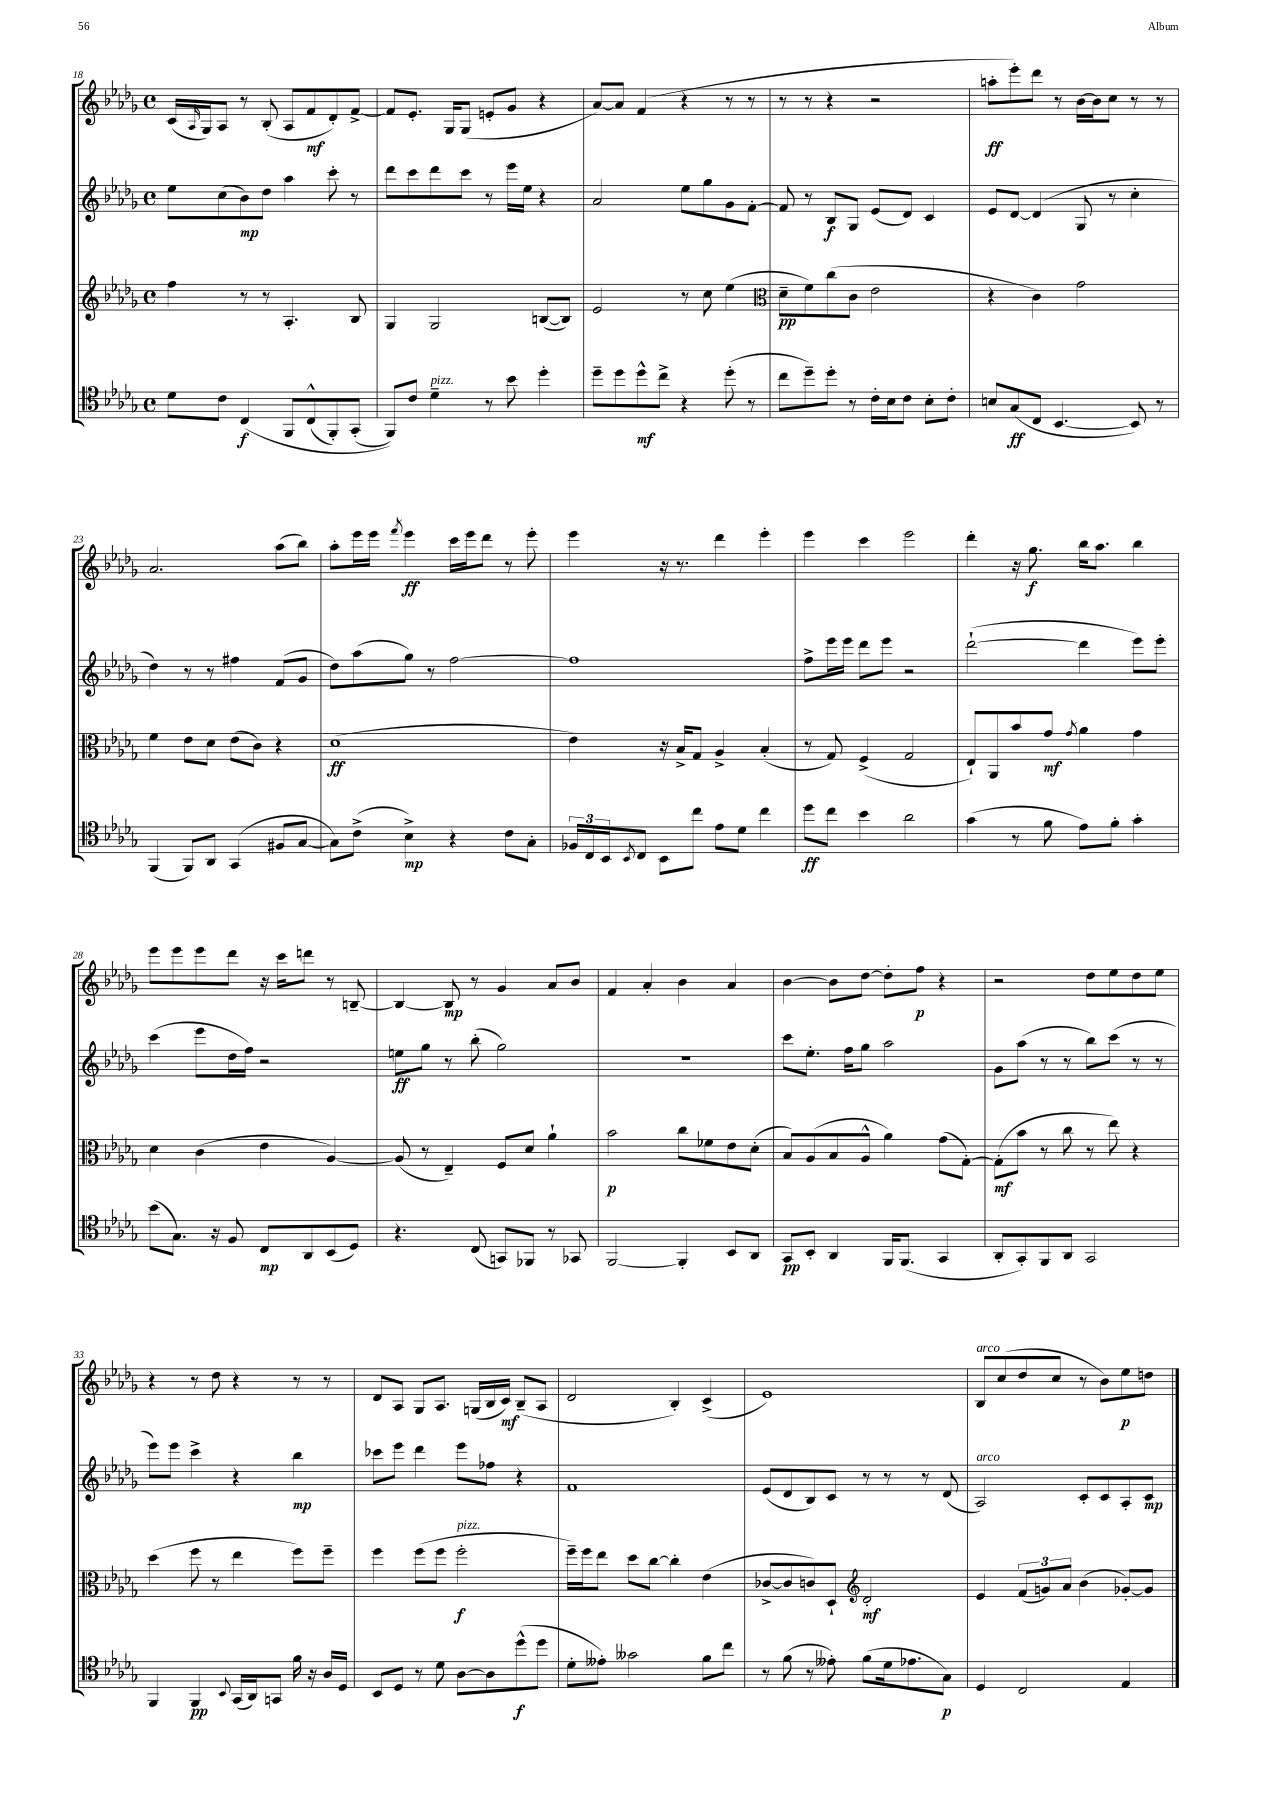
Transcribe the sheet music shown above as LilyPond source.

<<
\new StaffGroup <<
\new Staff = "s0" {
    \clef treble \key des \major \defaultTimeSignature \time 4/4
    c'16( \grace { aes16 } ges16) aes8 r8 bes8-.( aes8 f'8\mf des'8-.) f'8~-> |
    f'8 ees'8.-. ges16 ges8( e'8-. ges'8 r4 |
    aes'8~) aes'8 f'4( r4 r8 r8 |
    r8 r8 r4 r2 |
    a''8-.\ff ees'''8-.) des'''8 r8 bes'16~ bes'16 c''8 r8 r8 |
    aes'2. aes''8( bes''8) |
    aes''8-. ees'''16 ees'''16 \acciaccatura { f'''8 } ees'''4\ff c'''16 ees'''16 des'''8 r8 ees'''8-. |
    ees'''4 r16 r8. des'''4 ees'''4-. |
    ees'''4 c'''4 ees'''2 |
    des'''4-. r16 ges''8.\f bes''16 aes''8. bes''4 |
    ees'''8 ees'''8 ees'''8 des'''8 r16 c'''16 d'''8 r8 b8~-- |
    b4~ b8\mp r8 ges'4 aes'8 bes'8 |
    f'4 aes'4-. bes'4 aes'4 |
    bes'4~ bes'8 des''8~ des''8-. f''8\p r4 |
    r2 des''8 ees''8 des''8 ees''8 |
    r4 r8 des''8 r4 r8 r8 |
    des'8 aes8 ges8 aes8. g16( bes16 c'16\mf) bes8--( aes8 |
    des'2 bes4-.) c'4->( |
    ees'1) |
    bes8^\markup { \italic "arco" } c''8( des''8 c''8 r8 bes'8) ees''8\p d''8 \bar "|." |
}
\new Staff = "s1" {
    \clef treble \key des \major \defaultTimeSignature \time 4/4
    ees''8 c''8( bes'8\mp) des''8 aes''4 c'''8-. r8 |
    des'''8 c'''8 des'''8 c'''8 r8 ees'''16 ees''16 r4 |
    aes'2 ees''8 ges''8 ges'8 f'8~-. |
    f'8 r8 bes8\f ges8 ees'8( des'8) c'4 |
    ees'8 des'8~ des'4( ges8 r8 c''4-. |
    des''4) r8 r8 fis''4 f'8( ges'8 |
    des''8) aes''8( ges''8) r8 f''2~ |
    f''1 |
    f''8-> ees'''16 ees'''16 des'''8 ees'''8 r2 |
    des'''2~-!( des'''4 ees'''8) ees'''8-. |
    c'''4( ees'''8 des''16 f''16) r2 |
    e''8\ff ges''8 r8 bes''8-.( ges''2) |
    R1 |
    c'''8 ees''8.-. f''16 ges''8 aes''2 |
    ges'8 aes''8( r8 r8 bes''8) c'''8( r8 r8 |
    ees'''8) ees'''8 c'''4-> r4 bes''4\mp |
    ces'''8 ees'''8 des'''4 ees'''8 fes''8 r4 |
    f'1 |
    ees'8( des'8 bes8) c'8 r8 r8 r8 des'8( |
    aes2^\markup { \italic "arco" }) c'8-. c'8 aes8-. c'8\mp \bar "|." |
}
\new Staff = "s2" {
    \clef treble \key des \major \defaultTimeSignature \time 4/4
    f''4 r8 r8 aes4.-. bes8 |
    ges4 ges2 b8~( b8) |
    ees'2 r8 c''8 ees''4( |
    \clef alto des'8--\pp f'8) c''8( c'8 ees'2 |
    r4 c'4) ges'2 |
    f'4 ees'8 des'8 ees'8( c'8) r4 |
    des'1\ff( |
    ees'4) r16 bes16-> ges8 aes4-> bes4-.( |
    r8 ges8) f4->( ges2 |
    ees8-!) aes,8 bes'8 ges'8\mf \acciaccatura { ges'8 } aes'4 ges'4 |
    des'4 c'4( ees'4 aes4~) |
    aes8( r8 ees4--) f8 des'8 aes'4-! |
    bes'2\p c''8 fes'8 ees'8 des'8-.( |
    bes8) aes8( bes8 aes8-^ aes'4) ges'8( ges8~-.) |
    ges8-.\mf( bes'8 r8 c''8 r8 ees''8) r4 |
    des''4( f''8 r8 ees''4 f''8) f''8-- |
    f''4 f''8( f''8 f''2-.\f^\markup { \italic "pizz." } |
    f''16--) f''16 ees''8 des''8 c''8~ c''4-. ees'4( |
    ces'8~-> ces'8 c'8) des8-! \clef treble des'2-.\mf |
    ees'4 \tuplet 3/2 { f'8( g'8) aes'8 } bes'4( ges'8~-.) ges'8 \bar "|." |
}
\new Staff = "s3" {
    \clef tenor \key des \major \defaultTimeSignature \time 4/4
    des'8 c'8 c4\f\( f,8 c8-^( f,8-.) ges,8-.( |
    f,8)\) c'8 des'4--^\markup { \italic "pizz." } r8 bes'8 des''4-. |
    des''8-- des''8 des''8-^\mf c''8-> r4 des''8-.( r8 |
    c''8 des''8--) des''8-. r8 c'16-. bes16 c'8 bes8-. c'8-. |
    b8 ges8\ff( c8 bes,4.~ bes,8) r8 |
    f,4( f,8) aes,8 ges,4( fis8 ges8~ |
    ges8) c'8->( bes4->\mp) r4 c'8 ges8-. |
    \tuplet 3/2 { fes16 c16 bes,16 } \acciaccatura { bes,8 } c8 bes,8 c''8 ees'8 des'8 c''4 |
    des''8\ff c''8 bes'4 aes'2 |
    ges'4( r8 f'8 ees'8) f'8-. ges'4-. |
    bes'8( ges8.) r16 f8 c8\mp aes,8 bes,8( des8) |
    r4. c8( g,8) fes,8 r8 ges,8 |
    f,2~ f,4-. bes,8 aes,8 |
    ges,8\pp bes,8-. aes,4 f,16 f,8.( ges,4 |
    aes,8-. ges,8-.) f,8 aes,8 ges,2 |
    f,4 f,4\pp \appoggiatura { bes,8 } ges,16( aes,16) g,8 f'16 r16 aes16 des16 |
    bes,8 des8 r8 des'8 aes8~ aes8 des''8-^\f( des''8 |
    des'8-. eeses'8-.) geses'2 f'8 c''8 |
    r8 f'8( r8 eeses'8-.) f'8( des'16 ees'8. ges8\p) |
    des4 c2 ees4 \bar "|." |
}
>>
>>
\layout { \context { \Score currentBarNumber = #18 } }
